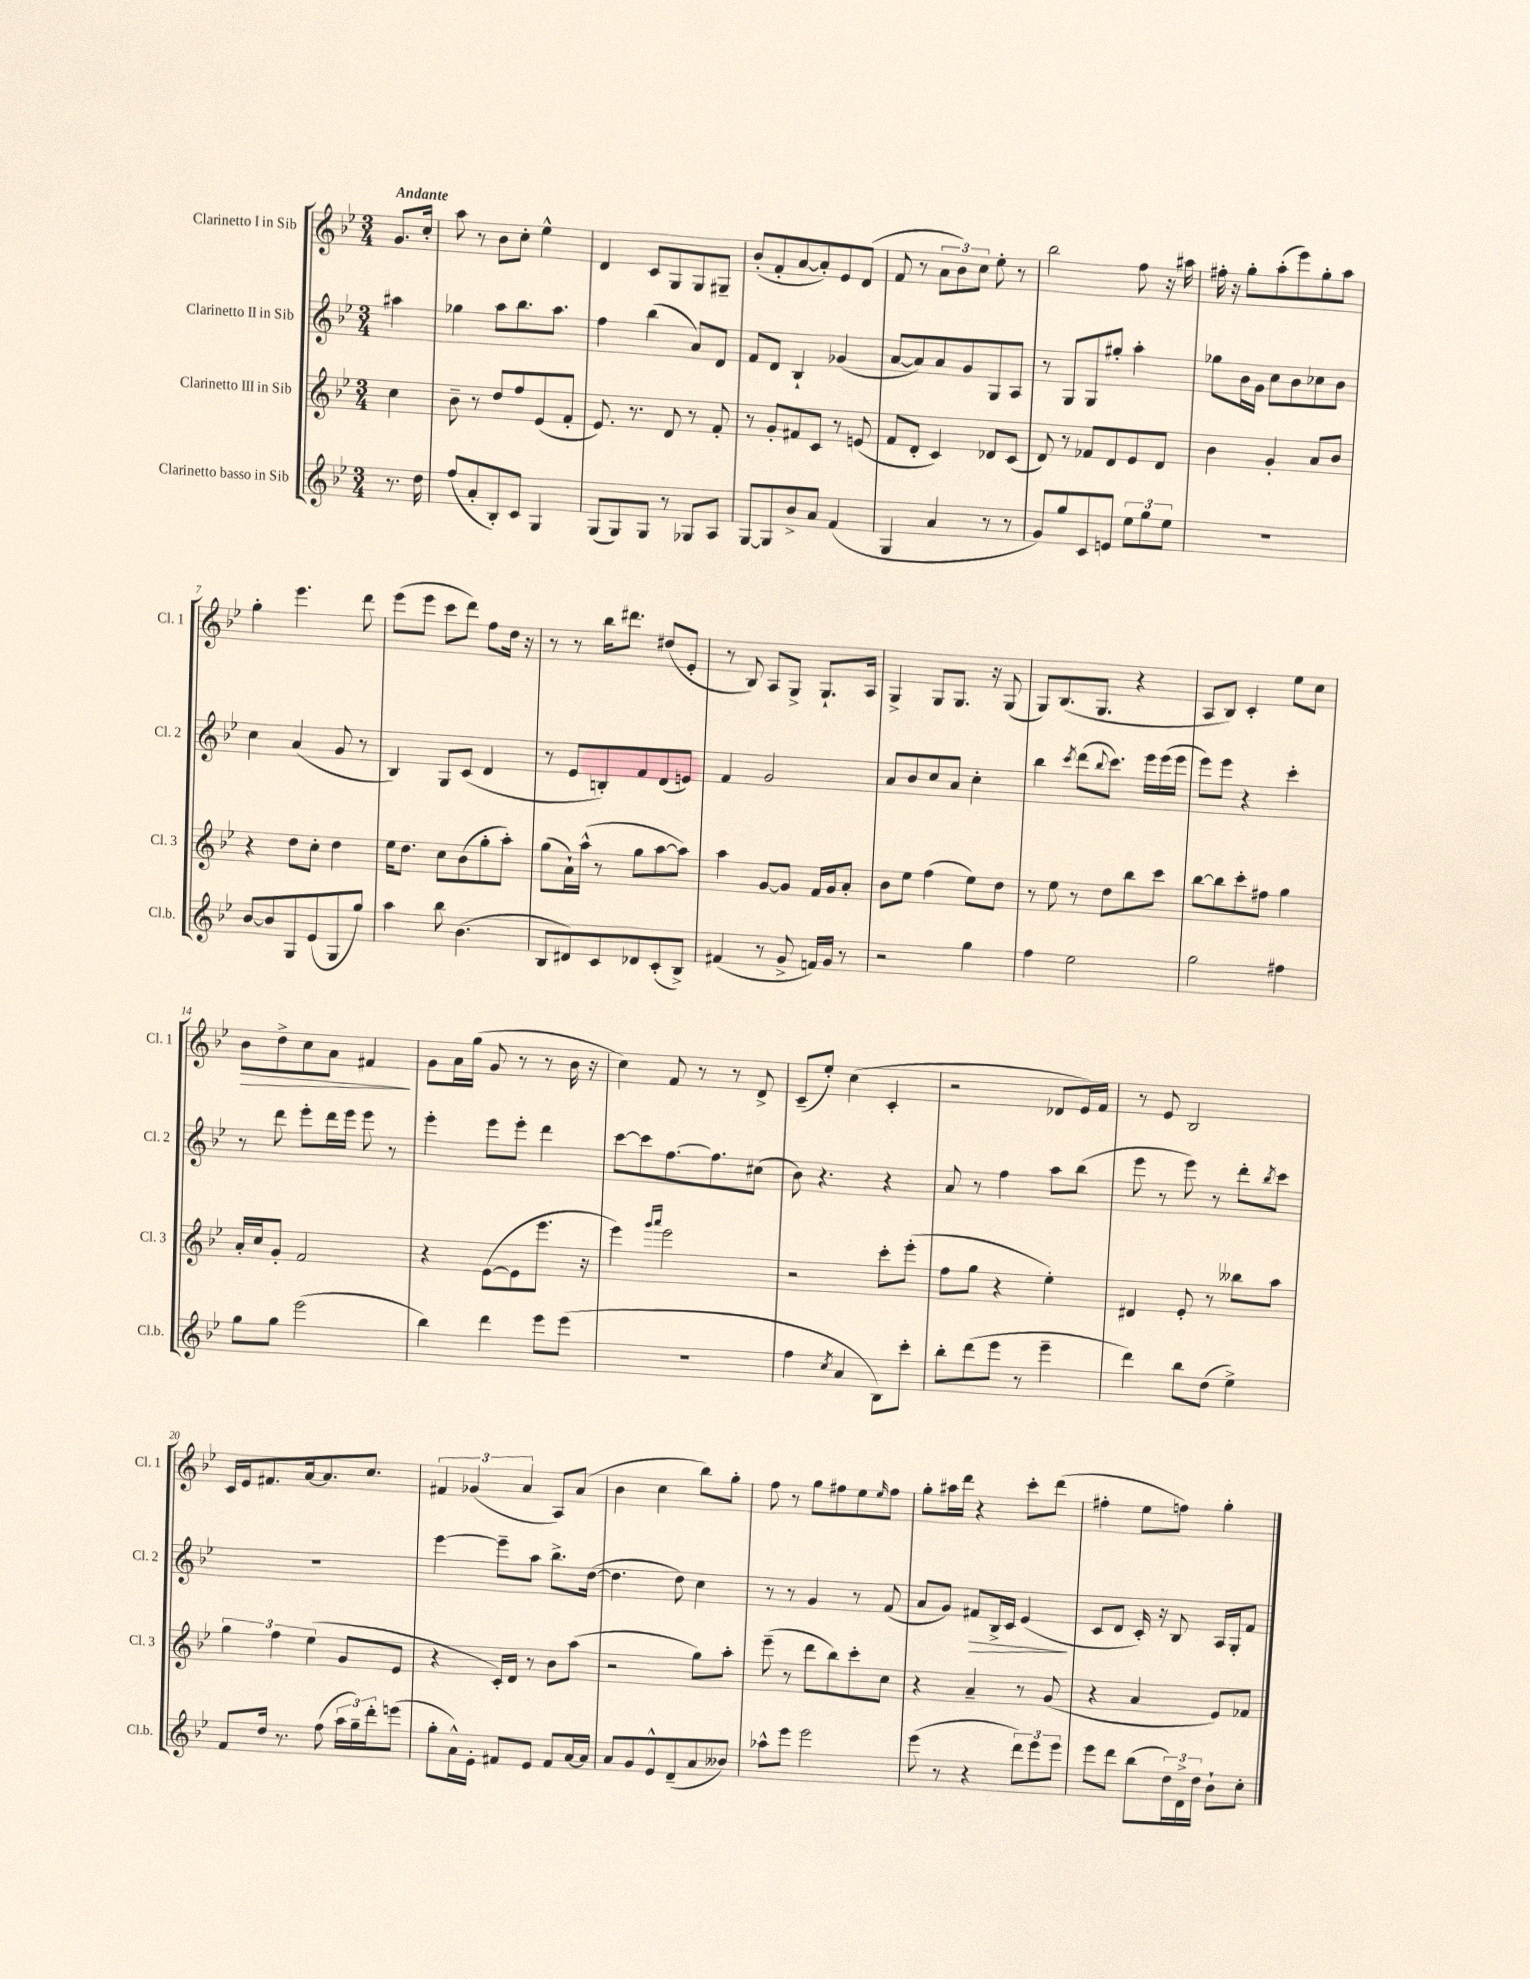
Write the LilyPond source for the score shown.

<<
\new StaffGroup <<
\new Staff = "s0" \with { instrumentName = "Clarinetto I in Sib" shortInstrumentName = "Cl. 1" } {
    \clef treble \key bes \major \numericTimeSignature \time 3/4 \partial 4 \tempo "Andante"
    g'8. c''16-. |
    a''8 r8 bes'8 c''8-. ees''4-^ |
    d'4 c'8 g8 g8 gis8-- |
    bes'8-.( f'8-. a'8~ a'8-.) ees'8 d'8( |
    f'8 r8 \tuplet 3/2 { a'8 bes'8) c''8 } ees''8-. r8 |
    bes''2 f''8 r16 ais''16 |
    fis''16-. r16 g''8-. a''8-.( ees'''8) g''8-. a''8 |
    g''4-. ees'''4. d'''8 |
    ees'''8( ees'''8 c'''8 d'''8) f''8 d''16 r16 |
    r8 r8 bes''16 dis'''8. dis''8( ees'8-. |
    r8 bes8) a8 g8-> g8.-! a16 |
    g4-> g8 g8. r16 g8( |
    g8) bes8.( g8. r4 |
    a8 bes8) c'4-. ees''8 c''8 |
    bes'8\> d''8-> c''8 a'8 fis'4\! |
    g'8 a'16 g''16( g'8 r8 r8 bes'16 r16 |
    c''4) f'8 r8 r8 d'8-> |
    c'8--( ees''8-.) c''4( c'4-. |
    r2 des'8 ees'16) f'16 |
    r8 ees'8 bes2 |
    c'16 ees'16 fis'8. a'16~ a'8. c''8. |
    \tuplet 3/2 { fis'4 ges'4( a'4 } a8) a'8( |
    bes'4 c''4 bes''8) g''8-. |
    f''8 r8 g''8 fis''8 ees''8 \grace { ees''16 } fis''8 |
    g''8-. ais''16 d'''16 r4 c'''8-. d'''8( |
    fis''4-. ees''8 f''8) g''4-. \bar "|." |
}
\new Staff = "s1" \with { instrumentName = "Clarinetto II in Sib" shortInstrumentName = "Cl. 2" } {
    \clef treble \key bes \major \numericTimeSignature \time 3/4 \partial 4
    ais''4 |
    ges''4 a''8 bes''8. a''8. |
    f''4 bes''4( a'8) d'8 |
    f'8 d'8 bes4-! ges'4( |
    a'8~ a'8) a'8 g'8 g8 a8 |
    r8 g8 g8 gis''8-. a''4-. |
    ges''8 bes'16 g'16 c''8 bes'8 ces''8 bes'8 |
    c''4 a'4( g'8 r8 |
    bes4) g8 c'8( d'4 |
    r8 ees'8 b8-.) f'8 d'8( e'8) |
    f'4 g'2 |
    a'8 bes'8 c''8 a'8 c''4-. |
    bes''4 \acciaccatura { c'''8 } d'''8( \appoggiatura { bes''8 } c'''8.) ees'''16 ees'''16( ees'''16 |
    ees'''8) ees'''8 r4 c'''4-. |
    r8 d'''8 ees'''8-. d'''16 ees'''16 ees'''8 r8 |
    ees'''4-. ees'''8 ees'''8-. d'''4 |
    c'''8~ c'''8 f''8.~ f''8. cis''8( |
    bes'8) r4. r4 |
    a'8 r8 f''4 a''8 bes''8( |
    ees'''8 r8 ees'''8) r8 d'''8-. \acciaccatura { bes''8 } c'''8 |
    R2. |
    ees'''4~ ees'''8-- a''8 bes''8.-> d''16~( |
    d''4. d''8) c''4 |
    r8 r8 g'4 r8 f'8( |
    a'8 g'8) fis'8\> bes16-> c'16 ees'4\!( |
    c'8 d'8 c'16-.) r16 bes8 a16 g16-. f'8 \bar "|." |
}
\new Staff = "s2" \with { instrumentName = "Clarinetto III in Sib" shortInstrumentName = "Cl. 3" } {
    \clef treble \key bes \major \numericTimeSignature \time 3/4 \partial 4
    c''4 |
    bes'8-- r8 d''8 f''8 ees'8( f'8-. |
    ees'8.) r8. d'8 r8 f'8-. |
    r8 g'8-. fis'8 c'8 r8 e'8( |
    f'8 d'8-. c'4) des'8 c'8( |
    d'8) r8 fes'8 d'8 ees'8 d'8 |
    bes'4 g'4-. a'8 bes'8 |
    r4 d''8 c''8-. d''4 |
    ees''16 d''8. c''8 bes'8( g''8-. a''8-.) |
    g''8( a'16-!) a''16-^( r8 g''8 a''8~ a''8) |
    a''4 g'8~ g'8 f'16 g'16 a'8-. |
    bes'8 ees''8 f''4( ees''8) d''8 |
    r8 ees''8 r8 d''8 bes''8 c'''8 |
    bes''8~ bes''8 c'''8-. fis''8 g''4 |
    a'16-. c''16 g'8-. f'2 |
    r4 ees'8~( ees'8 ees'''8. r16 |
    ees'''4) \grace { g'''16 a'''16 } ees'''2 |
    r2 c'''8-. ees'''8-.( |
    f''8 g''8 r4 ees''4-.) |
    dis'4 ees'8-. r8 beses''8 a''8 |
    \tuplet 3/2 { g''4 f''4 ees''4( } g'8 ees'8 |
    r4 c'16-.) d'16 r8 bes'8 a''8( |
    r2 g''8) a''8-. |
    ees'''8--( r8 d'''8 bes''8) c'''8-. c''8 |
    r4 a'4-- r8 g'8( |
    r4 a'4 ees'8) fes'8 \bar "|." |
}
\new Staff = "s3" \with { instrumentName = "Clarinetto basso in Sib" shortInstrumentName = "Cl.b." } {
    \clef treble \key bes \major \numericTimeSignature \time 3/4 \partial 4
    r8. d''16 |
    f''8( a'8-. bes8-.) c'8 g4 |
    g8( g8) g8 r8 ges8 a8 |
    g8~ g8 bes'8-> a'8 f'4( |
    g4 a'4 r8 r8 |
    g'8) g''8 c'8 e'8 \tuplet 3/2 { ees''8 g''8 ees''8 } |
    R2. |
    bes'8~ bes'8 g8 ees'8( g8 g''8) |
    a''4 bes''8 bes'4.( |
    bes8 dis'8) c'8 des'8 c'8-.( bes8->) |
    fis'4( r8 g'8-> f'16) g'16 r8 |
    r2 g''4 |
    f''4 ees''2 |
    g''2 fis''4 |
    g''8 g''8 ees'''2( |
    bes''4) d'''4 ees'''8 ees'''8( |
    R2. |
    f''4 \acciaccatura { c''8 } a'4 bes8) c'''8-. |
    bes''8-. d'''8( ees'''8 r8 ees'''4-- |
    d'''4) bes''8 d''8( ees''4->) |
    f'8 d''16 r8. f''8( \tuplet 3/2 { a''16 g''16--) d'''16-. } e'''8( |
    g''8-. a'16-^) ees'16-. fis'8 ees'8 fis'8 a'16~ a'16 |
    a'8 g'8 ees'8-^ d'8--( a'8 beses'8) |
    aes''8-^ ees'''8 ees'''2 |
    ees'''8( r8 r4 \tuplet 3/2 { d'''8) ees'''8 ees'''8 } |
    ees'''8 d'''8 bes''8( \tuplet 3/2 { d''16) d'16-> d''16 } bes'8-! c''8-. \bar "|." |
}
>>
>>
